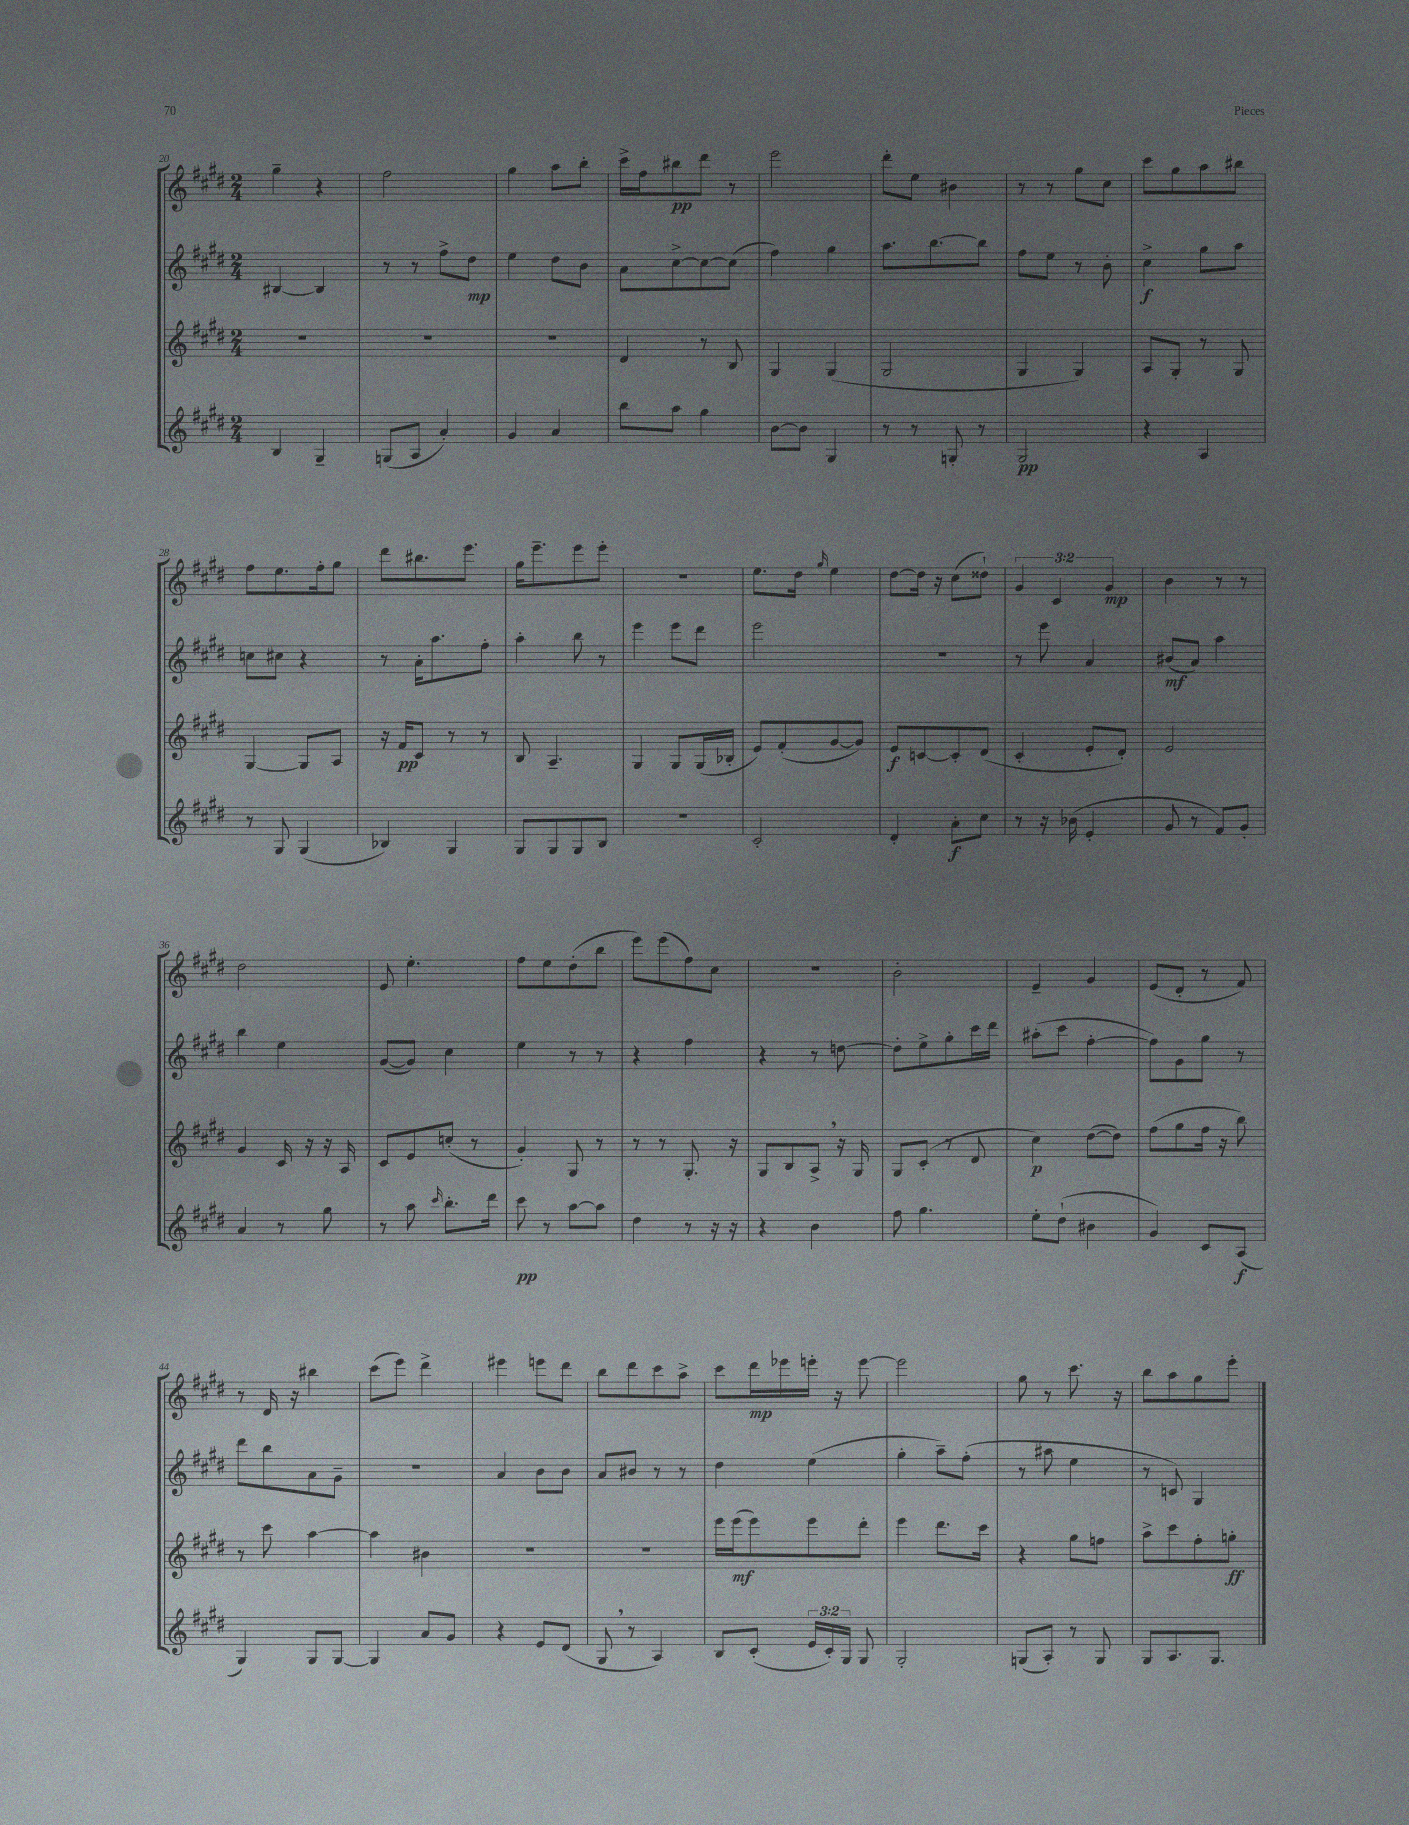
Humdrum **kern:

**kern	**dynam	**kern	**dynam	**kern	**dynam	**kern	**dynam
*part4	*part4	*part3	*part3	*part2	*part2	*part1	*part1
*staff4	*staff4	*staff3	*staff3	*staff2	*staff2	*staff1	*staff1
*clefG2	*	*clefG2	*	*clefG2	*	*clefG2	*
*k[f#c#g#d#]	*	*k[f#c#g#d#]	*	*k[f#c#g#d#]	*	*k[f#c#g#d#]	*
*M2/4	*	*M2/4	*	*M2/4	*	*M2/4	*
=20	=20	=20	=20	=20	=20	=20	=20
4B/	.	2r	.	[4B#X/	.	4gg#~\	.
4G#~/	.	.	.	4B#/]	.	4r	.
=21	=21	=21	=21	=21	=21	=21	=21
(8Gn/L	.	2r	.	8r	.	2ff#\	.
8A/J	.	.	.	8r	.	.	.
4a'/)	.	.	.	8ff#^\L	.	.	.
.	.	.	.	8dd#\J	mp	.	.
=22	=22	=22	=22	=22	=22	=22	=22
4g#/	.	2r	.	4ee\	.	4gg#\	.
4a/	.	.	.	8dd#\L	.	8aa\L	.
.	.	.	.	8b\J	.	8bb'\J	.
=23	=23	=23	=23	=23	=23	=23	=23
8bb\L	.	4d#/	.	8a\L	.	16ccc#^\LL	.
.	.	.	.	.	.	16ff#\J	.
8aa\J	.	.	.	[8cc#^\	.	8bb#X\	pp
4gg#\	.	8r	.	8cc#\_	.	8ddd#\J	.
.	.	8B/	.	(8cc#\J]	.	8r	.
=24	=24	=24	=24	=24	=24	=24	=24
[8b\L	.	4G#/	.	4ff#\)	.	2eee\	.
8b\J]	.	.	.	.	.	.	.
4G#/	.	(4G#/	.	4gg#\	.	.	.
=25	=25	=25	=25	=25	=25	=25	=25
8r	.	2G#/	.	8.aa\L	.	8ddd#'\L	.
8r	.	.	.	.	.	8ee\J	.
.	.	.	.	[8.bb\	.	.	.
8Gn'/	.	.	.	.	.	4b#X\	.
8r	.	.	.	8bb\J]	.	.	.
=26	=26	=26	=26	=26	=26	=26	=26
2G#/	pp	4G#/	.	8ff#\L	.	8r	.
.	.	.	.	8ee\J	.	8r	.
.	.	4G#/)	.	8r	.	8gg#\L	.
.	.	.	.	8b'\	.	8cc#\J	.
=27	=27	=27	=27	=27	=27	=27	=27
4r	.	8A/L	.	4cc#^\	f	8ccc#\L	.
.	.	8G#'/J	.	.	.	8gg#\	.
4A/	.	8r	.	8gg#\L	.	8aa\	.
.	.	8G#/	.	8aa\J	.	8bb#X\J	.
!!LO:LB:g=z
=28	=28	=28	=28	=28	=28	=28	=28
8r	.	[4G#/	.	8ccn\L	.	8ff#\L	.
8G#/	.	.	.	8cc#X\J	.	8.ee\	.
(4G#/	.	8G#/L]	.	4r	.	.	.
.	.	.	.	.	.	16ff#'\k	.
.	.	8A/J	.	.	.	8gg#\J	.
=29	=29	=29	=29	=29	=29	=29	=29
4B-X/)	.	16r	.	8r	.	8ddd#\L	.
.	.	16f#/KL	pp	.	.	.	.
.	.	8c#/J	.	16a'\KL	.	8.bb#X\	.
.	.	.	.	8.aa\	.	.	.
4G#/	.	8r	.	.	.	.	.
.	.	.	.	.	.	8.eee\J	.
.	.	8r	.	8ff#'\J	.	.	.
=30	=30	=30	=30	=30	=30	=30	=30
8G#/L	.	8B/	.	4aa'\	.	16gg#\KL	.
.	.	.	.	.	.	8.eee~\	.
8G#/	.	4.A~/	.	.	.	.	.
8G#/	.	.	.	8bb\	.	8eee\	.
8B/J	.	.	.	8r	.	8eee'\J	.
=31	=31	=31	=31	=31	=31	=31	=31
2r	.	4G#/	.	4eee\	.	2r	.
.	.	8G#/L	.	8eee\L	.	.	.
.	.	(16G#/L	.	8ddd#\J	.	.	.
.	.	16B-X'/JJ	.	.	.	.	.
=32	=32	=32	=32	=32	=32	=32	=32
2c#'/	.	8e/L)	.	2eee\	.	8.ee\L	.
.	.	(8f#'/	.	.	.	.	.
.	.	.	.	.	.	16dd#\Jk	.
.	.	.	.	.	.	16qqgg#/	.
.	.	[8g#/	.	.	.	4ee\	.
.	.	8g#/J])	.	.	.	.	.
=33	=33	=33	=33	=33	=33	=33	=33
4d#'/	.	8e/L	f	2r	.	[8dd#\L	.
.	.	[8cn/	.	.	.	16dd#\Jk]	.
.	.	.	.	.	.	16r	.
8a'\L	f	8c'/]	.	.	.	(8cc#\L	.
8cc#\J	.	(8d#/J	.	.	.	8dd##X`\J)	.
=34	=34	=34	=34	=34	=34	=34	=34
8r	.	4c#'/	.	8r	.	6g#/	.
16r	.	.	.	8eee\	.	.	.
.	.	.	.	.	.	6c#/	.
(16b-X\	.	.	.	.	.	.	.
4e'/	.	8e'/L	.	4a/	.	.	.
.	.	.	.	.	.	6g#/	mp
.	.	8d#'/J)	.	.	.	.	.
=35	=35	=35	=35	=35	=35	=35	=35
8g#/	.	2e/	.	(8b#X/L	mf	4b\	.
8r	.	.	.	8a/J)	.	.	.
8f#/L)	.	.	.	4aa\	.	8r	.
8g#'/J	.	.	.	.	.	8r	.
!!LO:LB:g=z
=36	=36	=36	=36	=36	=36	=36	=36
4a/	.	4g#/	.	4bb\	.	2dd#\	.
8r	.	16c#/	.	4ee\	.	.	.
.	.	16r	.	.	.	.	.
8gg#\	.	16r	.	.	.	.	.
.	.	16A/	.	.	.	.	.
=37	=37	=37	=37	=37	=37	=37	=37
8r	.	8c#/L	.	([8g#/L	.	8e/	.
8aa\	.	8e/	.	8g#/J])	.	4.ee'\	.
16qqccc#/	.	.	.	.	.	.	.
8.bb'\L	.	(8ccn'/J	.	4cc#\	.	.	.
.	.	8r	.	.	.	.	.
16ddd#\Jk	.	.	.	.	.	.	.
=38	=38	=38	=38	=38	=38	=38	=38
8ccc#\	pp	4g#'/)	.	4ee\	.	8ff#\L	.
8r	.	.	.	.	.	8ee\	.
[8aa\L	.	8G#/	.	8r	.	(8dd#'\	.
8aa\J]	.	8r	.	8r	.	8bb\J	.
=39	=39	=39	=39	=39	=39	=39	=39
4dd#\	.	8r	.	4r	.	8eee\L)	.
.	.	8r	.	.	.	(8eee\	.
8r	.	8.G#'/	.	4ff#\	.	8ff#\)	.
16r	.	.	.	.	.	8cc#\J	.
16r	.	16r	.	.	.	.	.
=40	=40	=40	=40	=40	=40	=40	=40
4r	.	8G#/L	.	4r	.	2r	.
.	.	8B/	.	.	.	.	.
4b\	.	8A^,/J	.	8r	.	.	.
.	.	16r	.	[8ddn\	.	.	.
.	.	16G#/	.	.	.	.	.
=41	=41	=41	=41	=41	=41	=41	=41
8ff#\	.	8G#/L	.	8dd'\L]	.	2b'\	.
4.gg#\	.	(8c#'/J	.	8ee^\	.	.	.
.	.	8r	.	8gg#'\	.	.	.
.	.	8d#/	.	16ccc#\L	.	.	.
.	.	.	.	16ddd#\JJ	.	.	.
=42	=42	=42	=42	=42	=42	=42	=42
8ee'\L	.	4cc#\)	p	(8aa#X'\L	.	4e~/	.
(8dd#`\J	.	.	.	8ccc#\J	.	.	.
4b#X\	.	([8dd#\L	.	[4ff#'\	.	4g#/	.
.	.	8dd#\J])	.	.	.	.	.
=43	=43	=43	=43	=43	=43	=43	=43
4g#/)	.	(8ff#\L	.	8ff#\L])	.	(8e/L	.
.	.	8gg#\	.	8g#\	.	8d#'/J	.
8c#/L	.	16ff#\Jk	.	8gg#\J	.	8r	.
.	.	16r	.	.	.	.	.
(8A/J	f	8bb\)	.	8r	.	8f#/)	.
!!LO:LB:g=z
=44	=44	=44	=44	=44	=44	=44	=44
4G#/)	.	8r	.	8ddd#\L	.	8r	.
.	.	8ccc#\	.	8bb\	.	16d#/	.
.	.	.	.	.	.	16r	.
8G#/L	.	[4aa\	.	8a\	.	4bb#X\	.
[8G#/J	.	.	.	8g#~\J	.	.	.
=45	=45	=45	=45	=45	=45	=45	=45
4G#/]	.	4aa\]	.	2r	.	(8ccc#\L	.
.	.	.	.	.	.	8eee\J)	.
8a/L	.	4b#X\	.	.	.	4ddd#^\	.
8g#/J	.	.	.	.	.	.	.
=46	=46	=46	=46	=46	=46	=46	=46
4r	.	2r	.	4a/	.	4eee#X\	.
8e/L	.	.	.	8b\L	.	8eeen\L	.
(8d#/J	.	.	.	8b\J	.	8ddd#\J	.
=47	=47	=47	=47	=47	=47	=47	=47
8G#,/	.	2r	.	8a/L	.	8bb\L	.
8r	.	.	.	8b#X/J	.	8ddd#\	.
4A/)	.	.	.	8r	.	8ccc#\	.
.	.	.	.	8r	.	8aa^\J	.
=48	=48	=48	=48	=48	=48	=48	=48
8B/L	.	16eee\LL	.	4dd#\	.	8ccc#\L	.
.	.	(16eee\J	mf	.	.	.	.
(8c#'/J	.	8eee\)	.	.	.	16ddd#\L	mp
.	.	.	.	.	.	16eee-X\	.
24e/LL	.	8eee\	.	(4ee\	.	16eeen'\JJ	.
24c#'/)	.	.	.	.	.	.	.
.	.	.	.	.	.	16r	.
24G#/JJ	.	.	.	.	.	.	.
8G#/	.	8ddd#'\J	.	.	.	[8eee\	.
=49	=49	=49	=49	=49	=49	=49	=49
2G#'/	.	4eee\	.	4gg#'\	.	2eee\]	.
.	.	8.ddd#\L	.	8aa~\L)	.	.	.
.	.	.	.	(8ff#'\J	.	.	.
.	.	16ccc#\Jk	.	.	.	.	.
=50	=50	=50	=50	=50	=50	=50	=50
(8Gn/L	.	4r	.	8r	.	8gg#\	.
8A'/J)	.	.	.	8aa#X\	.	8r	.
8r	.	8gg#\L	.	4ee\	.	8.ccc#\	.
8G/	.	8ffn\J	.	.	.	.	.
.	.	.	.	.	.	16r	.
=51	=51	=51	=51	=51	=51	=51	=51
8G#/L	.	8aa^\L	.	8r	.	8bb\L	.
8.A/	.	8ccc#\	.	8cn/)	.	8aa\	.
.	.	8ff#'\	.	4G#/	.	8gg#\	.
8.G#/J	.	.	.	.	.	.	.
.	.	8ggn'\J	ff	.	.	8eee'\J	.
==	==	==	==	==	==	==	==
*-	*-	*-	*-	*-	*-	*-	*-
